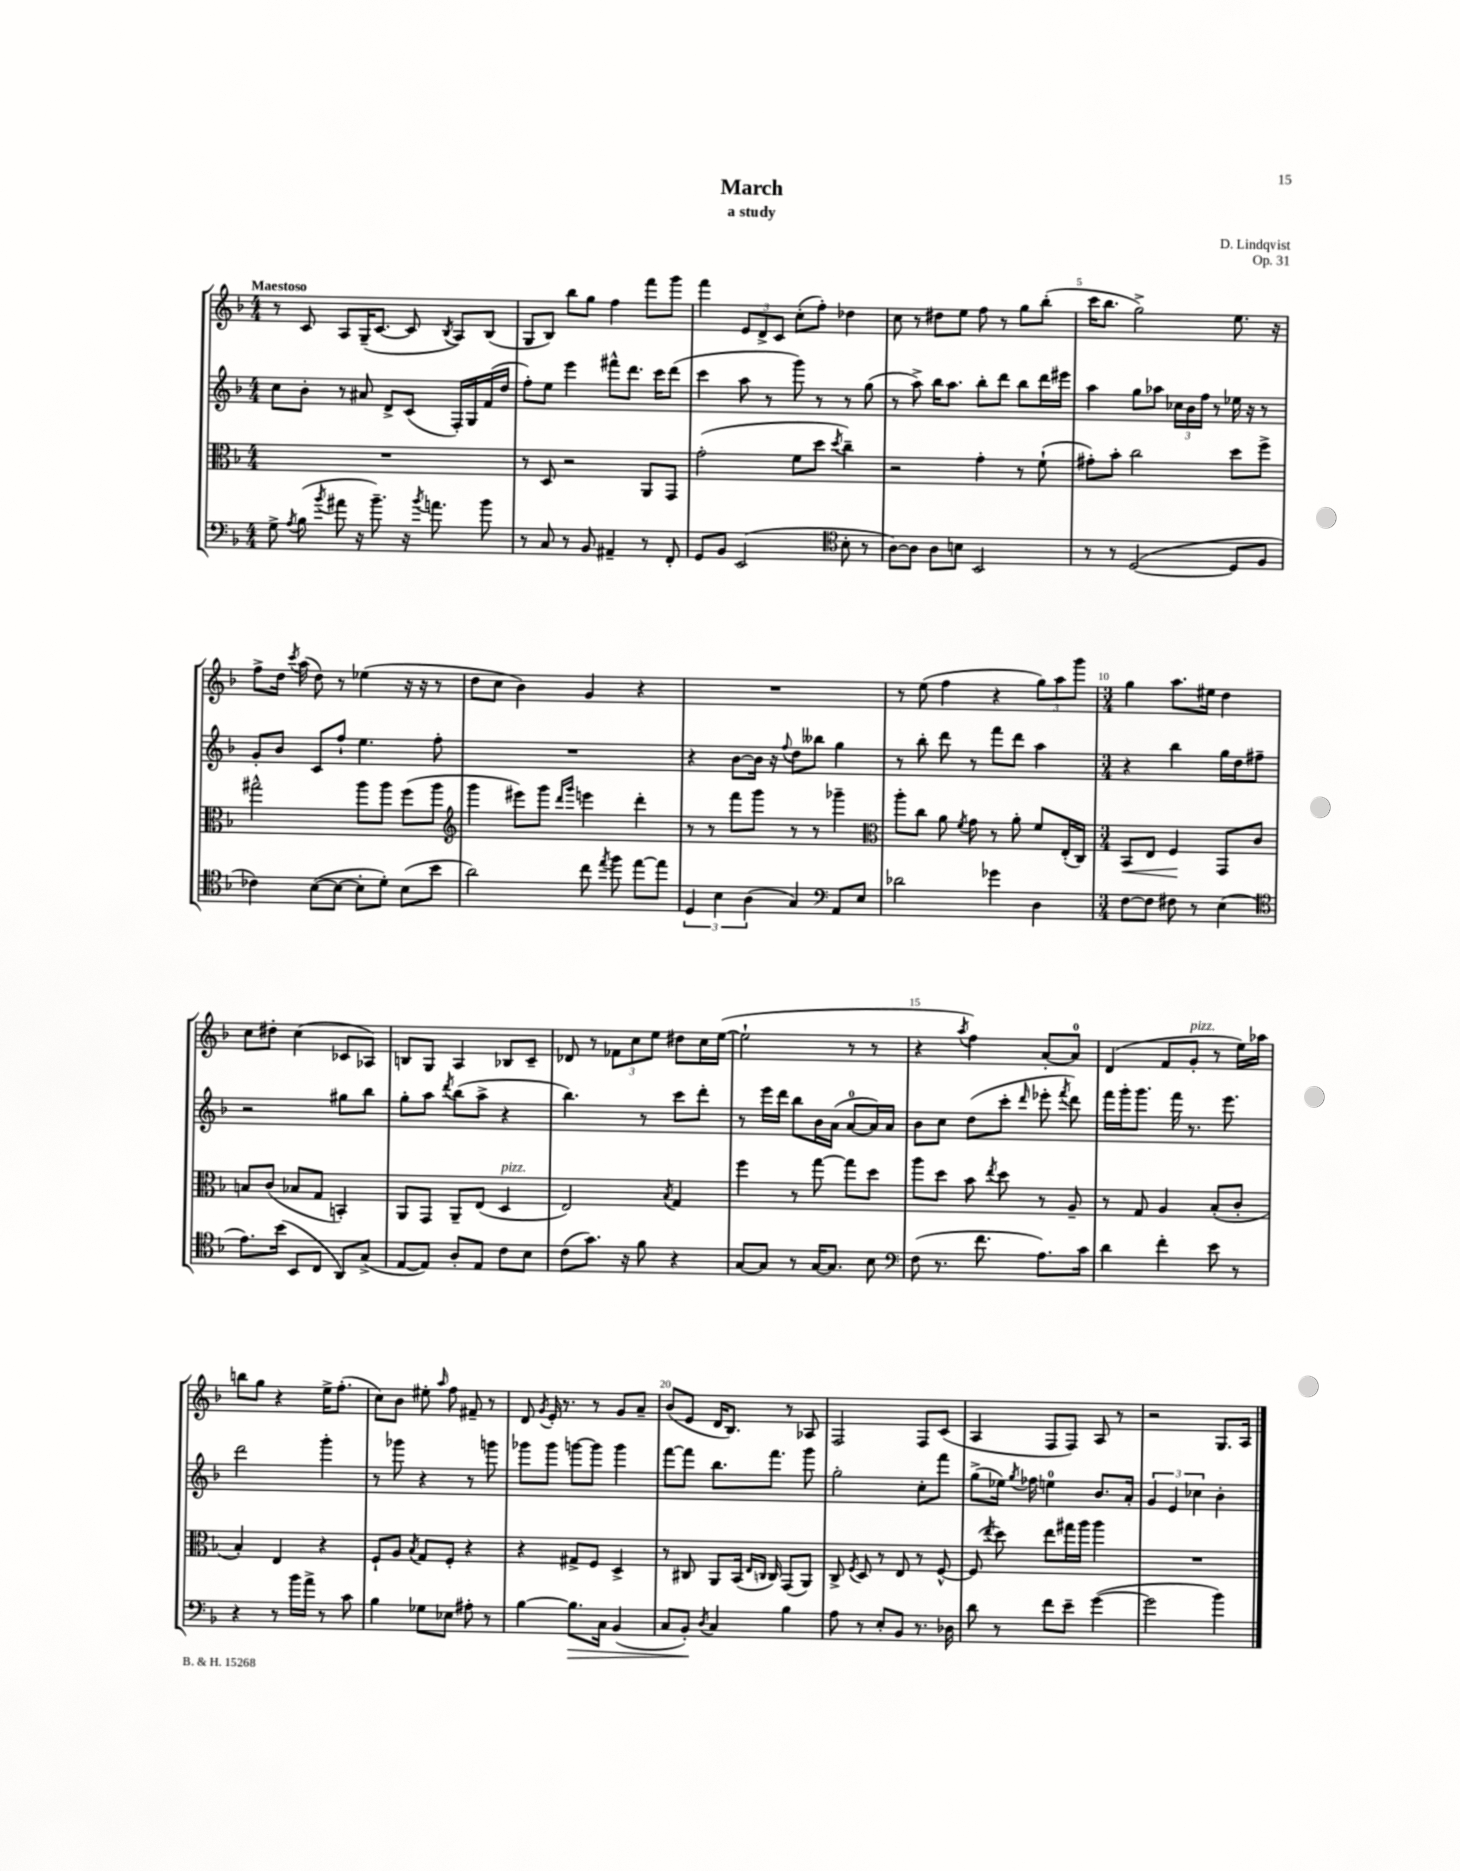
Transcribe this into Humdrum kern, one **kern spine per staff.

**kern	**dynam	**kern	**dynam	**kern	**kern
*part4	*part4	*part3	*part3	*part2	*part1
*staff4	*staff4	*staff3	*staff3	*staff2	*staff1
*clefF4	*	*clefC3	*	*clefG2	*clefG2
*k[b-]	*	*k[b-]	*	*k[b-]	*k[b-]
*M4/4	*	*M4/4	*	*M4/4	*M4/4
=1	=1	=1	=1	=1	=1
!	!	!	!	!	!LO:TX:a:B:t=Maestoso
8G^\	.	1r	.	8cc\L	8r
8qA/	.	.	.	.	.
(8B-\	.	.	.	8b-'\J	8c/
8qb-/	.	.	.	.	.
8a#X\	.	.	.	8r	8A/L
16r	.	.	.	8a#X/	(16G~/K
8.b-~\)	.	.	.	.	[8.c/J
.	.	.	.	8d^/L	.
16r	.	.	.	(8c/J	8c/]
8qb-/	.	.	.	.	.
8.an\	.	.	.	.	.
.	.	.	.	.	8qB-/
.	.	.	.	16F'/LL)	8A/L)
.	.	.	.	16G/	.
8b-\	.	.	.	(16f/	(8B-/J
.	.	.	.	16dd/JJ	.
=2	=2	=2	=2	=2	=2
8r	.	8r	.	8ff'\L)	8G/L
8C/	.	8D/	.	8ee\J	8B-/J)
8r	.	2r	.	4eee\	8bb-\L
8BB-/	.	.	.	.	8gg\J
4AA#X~/	.	.	.	8fff#X^^\L	4ff\
.	.	.	.	8.ddd\J	.
8r	.	8AA/L	.	.	8fff\L
.	.	.	.	16ccc\KL	.
8FF'/	.	8GG/J	.	(8ddd\J	8ggg\J
=3	=3	=3	=3	=3	=3
8GG/L	.	(2g'\	.	4ccc\	4fff\
8BB-/J	.	.	.	.	.
(2EE/	.	.	.	8aa\	12e/L
.	.	.	.	.	12d^/
.	.	.	.	8r	.
.	.	.	.	.	12c/J
.	.	8f\L	.	8ggg\)	(8cc'\L
.	.	8dd\J	.	8r	8ff'\J)
*clefC4	*	*	*	*	*
.	.	8qdd/	.	.	.
8B-'\	.	4cc~\)	.	8r	4dd-X\
8r	.	.	.	(8gg\	.
=4	=4	=4	=4	=4	=4
[8A\L)	.	2r	.	8r	8cc\
8A\J]	.	.	.	8aa^\)	8r
8A\L	.	.	.	16bb-\KL	8dd#X\L
.	.	.	.	8.aa\J	.
8Bn\J	.	.	.	.	8ee\J
2BB-/	.	4g'\	.	8bb-'\L	8ff\
.	.	.	.	8ddd\J	8r
.	.	8r	.	8bb-\L	8gg\L
.	.	(8f`\	.	16ddd\L	(8bb-'\J
.	.	.	.	16eee#X\JJ	.
=5	=5	=5	=5	=5	=5
8r	.	8g#X'\L)	.	4aa\	16ccc\KL
.	.	.	.	.	8.bb-\J
8r	.	8b-'\J	.	.	.
([2D/	.	2cc\	.	8gg\L	2gg^\)
.	.	.	.	8aa-X\J	.
.	.	.	.	24cc-X\LL	.
.	.	.	.	24b-\	.
.	.	.	.	24ff\JJ	.
.	.	.	.	8r	.
8D/L]	.	8dd\L	.	16ee-X\	8.ee\
.	.	.	.	16r	.
8F/J	.	8ff^\J	.	8r	.
.	.	.	.	.	16r
!!LO:LB:g=z
=6	=6	=6	=6	=6	=6
4c-X\)	.	2gg#X^^\	.	8g'/L	8ff^\L
.	.	.	.	8b-/J	16dd\Jk
.	.	.	.	.	8qccc/
.	.	.	.	.	(16aa\
([8B-\L	.	.	.	8c/L	8dd\)
8B-\J_	.	.	.	8ff`/J	8r
8B-'\L]	.	8aa\L	.	4.ee\	(4ee-X\
8d'\J)	.	8aa\J	.	.	.
(8B-\L	.	(8ff\L	.	.	16r
.	.	.	.	.	16r
8b-\J	.	8aa\J	.	8ff'\	8r
=7	=7	=7	=7	=7	=7
*	*	*clefG2	*	*	*
2a\)	.	4ggg\	.	1r	8dd\L
.	.	.	.	.	8cc\J
.	.	8eee#X\L)	.	.	4b-\)
.	.	8ggg\J	.	.	.
.	.	16qqddd/LL	.	.	.
.	.	16qqggg/JJ	.	.	.
8cc\	.	4eeen\	.	.	4g/
8qee/	.	.	.	.	.
8ff\	.	.	.	.	.
[8ee\L	.	4ddd'\	.	.	4r
8ee\J]	.	.	.	.	.
=8	=8	=8	=8	=8	=8
6D/	.	8r	.	4r	1r
.	.	8r	.	.	.
6B-\	.	.	.	.	.
.	.	8fff\L	.	[8b-\L	.
(6A\	.	.	.	.	.
.	.	8ggg\J	.	16b-\Jk]	.
.	.	.	.	16r	.
.	.	.	.	8qqff/	.
4G/)	.	8r	.	8dd\L	.
.	.	8r	.	8bb--X\J	.
*clefF4	*	*	*	*	*
8AA/L	.	4ggg-X~\	.	4gg\	.
8E/J	.	.	.	.	.
=9	=9	=9	=9	=9	=9
*	*	*clefC3	*	*	*
2d-X\	.	8aa'\L	.	8r	8r
.	.	8cc\J	.	8bb-'\	(8ee\
.	.	8a\	.	8ddd\	4ff\
.	.	8qf/	.	.	.
.	.	8g\	.	8r	.
4g-X\	.	8r	.	8fff\L	4r
.	.	8a'\	.	8ddd\J	.
4D\	.	8f/L	.	4aa\	12gg\L)
.	.	.	.	.	12aa\
.	.	(16E'/L	.	.	.
.	.	.	.	.	12ggg\J
.	.	16C/JJ)	.	.	.
=10	=10	=10	=10	=10	=10
*M3/4	*	*M3/4	*	*M3/4	*M3/4
!	!	!	!LO:HP:b	!	!
[8F\L	.	8BB-/L	<	4r	4gg\
8F\J]	.	8E/J	.	.	.
8F#X\	.	4F/	.	4bb-\	8.aa\L
8r	.	.	.	.	.
.	.	.	.	.	16ee#X\Jk
(4E\	.	8GG/L	[	16gg\LL	4dd\
.	.	.	.	16dd\J	.
.	.	8c/J	.	8ff#X~\J	.
!!LO:LB:g=z
=11	=11	=11	=11	=11	=11
*clefC4	*	*	*	*	*
8.e\L)	.	8Bn/L	.	2r	8cc\L
.	.	(8c/J	.	.	8dd#X'\J
(16b-\Jk	.	.	.	.	.
8BB-/L	.	8B-X/L	.	.	(4cc\
8C/J	.	8G/J	.	.	.
8AA/L)	.	4BBn'/)	.	8gg#X\L	8c-X/L
(8G^/J	.	.	.	8bb-\J	8A-X/J)
=12	=12	=12	=12	=12	=12
[8E/L	.	8AA/L	.	8gg'\L	8Bn/L
8E/J])	.	8GG/J	.	8aa\J	8G/J
.	.	.	.	8qddd/	.
8A'/L	.	8AA~/L	.	(8bb-\L	4A/
8E/J	.	(8E/J	.	8aa^\J	.
!	!	!LO:TX:a:i:t=pizz.	!	!	!
8c\L	.	4D/	.	4r	8B-X/L
8B-\J	.	.	.	.	8c~/J
=13	=13	=13	=13	=13	=13
(8c\L	.	2E/)	.	4.bb-\)	8d-X/
8.g\J)	.	.	.	.	8r
.	.	.	.	.	12f-X\L
16r	.	.	.	.	.
.	.	.	.	.	12cc\
8f\	.	.	.	8r	.
.	.	.	.	.	12ee\J
.	.	8qB-/	.	.	.
4r	.	4G/	.	8ccc\L	8dd#X\L
.	.	.	.	8ddd'\J	16cc\L
.	.	.	.	.	([16ee\JJ
=14	=14	=14	=14	=14	=14
[8G/L	.	4ff\	.	8r	2ee`\]
8G/J]	.	.	.	16eee\LL	.
.	.	.	.	16ddd\JJ	.
8r	.	8r	.	8bb-\L	.
[16G/KL	.	[8gg\	.	16b-\L	.
8.G/J]	.	.	.	(16a\JJ	.
.	.	8gg\L]	.	[8a/L	8r
8B-\	.	8dd\J	.	16a/L])	8r
.	.	.	.	16a/JJ	.
=15	=15	=15	=15	=15	=15
*clefF4	*	*	*	*	*
(8F\	.	8aa\L	.	8b-\L	4r
8.r	.	8dd\J	.	8cc\J	.
.	.	.	.	.	8qaa/
.	.	8b-\	.	(8dd\L	4ff\)
8.f\	.	.	.	.	.
.	.	8qee/	.	.	.
.	.	8dd\	.	8ccc'\J	.
.	.	.	.	16qqddd/	.
8.A\L)	.	8r	.	8eee-X'\	[8a'/L
.	.	.	.	8qfff/	.
.	.	8A~/	.	8ddd\)	8a/J]
16c\Jk	.	.	.	.	.
=16	=16	=16	=16	=16	=16
4d\	.	8r	.	16fff\LL	(4d/
.	.	.	.	16ggg'\J	.
.	.	8G/	.	8.ggg\J	.
4f'\	.	4A/	.	.	8f/L
.	.	.	.	16fff\	.
!	!	!	!	!	!LO:TX:a:i:t=pizz.
.	.	.	.	8.r	8g'/J
8e\	.	(8B-'/L	.	.	8r
.	.	.	.	8.eee\	.
8r	.	8c'/J	.	.	16ee\LL)
.	.	.	.	.	16aa-X\JJ
!!LO:LB:g=z
=17	=17	=17	=17	=17	=17
4r	.	4B-'/)	.	2ddd\	8bbn\L
.	.	.	.	.	8gg\J
8r	.	4E/	.	.	4r
16b-\LL	.	.	.	.	.
16a^\JJ	.	.	.	.	.
8r	.	4r	.	4ggg'\	16ee^\KL
.	.	.	.	.	(8.ff'\J
8c\	.	.	.	.	.
=18	=18	=18	=18	=18	=18
4B-\	.	8F`/L	.	8r	8cc\L)
.	.	8A/J	.	8ggg-X\	8b-\J
.	.	8qB-/	.	.	.
8G-X\L	.	8G/L	.	4r	8ee#X'\
.	.	.	.	.	16qqaa/
8E-X\J	.	8F'/J	.	.	8ff\
8A#X'\	.	4r	.	8r	8f#X~/
8r	.	.	.	8gggn\	8r
=19	=19	=19	=19	=19	=19
[4B-\	.	4r	.	8ggg-X\L	8d/
.	.	.	.	.	8qg/
.	.	.	.	8ggg-\J	16e'/
.	.	.	.	.	8.r
!	!LO:HP:b	!	!	!	!
8.B-\L]	>	8G#X^/L	.	[8gggn\L	.
.	.	8F/J	.	8ggg\J]	8r
16C\Jk	.	.	.	.	.
(4BB-/	.	4D^/	.	4ggg\	8g/L
.	.	.	.	.	8a~/J
=20	=20	=20	=20	=20	=20
8C/L	.	8r	.	[8fff\L	(8b-/L
8BB-'/J)	.	8C#X/	.	8fff\J]	8e/J
8qD/	.	.	.	.	.
4C/	]	8AA/L	.	8.bb-\L	16d/KL
.	.	.	.	.	8.B-/J)
.	.	(16BB-/Jk	.	.	.
.	.	16qqE/LL	.	.	.
.	.	16qqCn/JJ	.	.	.
.	.	16C/)	.	8.fff\J	.
4B-\	.	(8GG/L	.	.	8r
.	.	8AA/J)	.	8ggg\	8A-X/
=21	=21	=21	=21	=21	=21
8A\	.	8C^/	.	2gg'\	2F/
.	.	8qF/	.	.	.
8r	.	8D/	.	.	.
8E'/L	.	8r	.	.	.
8BB-/J	.	8E/	.	.	.
8.r	.	8r	.	8cc'\L	8F/L
.	.	[8F^^/	.	8fff\J	(8c/J
16D-X\	.	.	.	.	.
=22	=22	=22	=22	=22	=22
8d\	.	(8F/]	.	(8gg^\L	4A/
.	.	8qee/	.	.	.
8r	.	8dd\)	.	16ee-X\Jk)	.
.	.	.	.	8qgg/	.
.	.	.	.	16ff-X\	.
8f\L	.	8ee\L	.	4een\	8F/L
8e~\J	.	16gg#X\L	.	.	8F/J)
.	.	16aa\JJ	.	.	.
([4g\	.	4aa\	.	8.b-/L	8A/
.	.	.	.	.	8r
.	.	.	.	16a'/Jk	.
=23	=23	=23	=23	=23	=23
2g\]	.	2.r	.	6g/	2r
.	.	.	.	6e/	.
.	.	.	.	6cc-X\	.
4b-\)	.	.	.	4b-'\	8.G/L
.	.	.	.	.	16A/Jk
==	==	==	==	==	==
*-	*-	*-	*-	*-	*-
